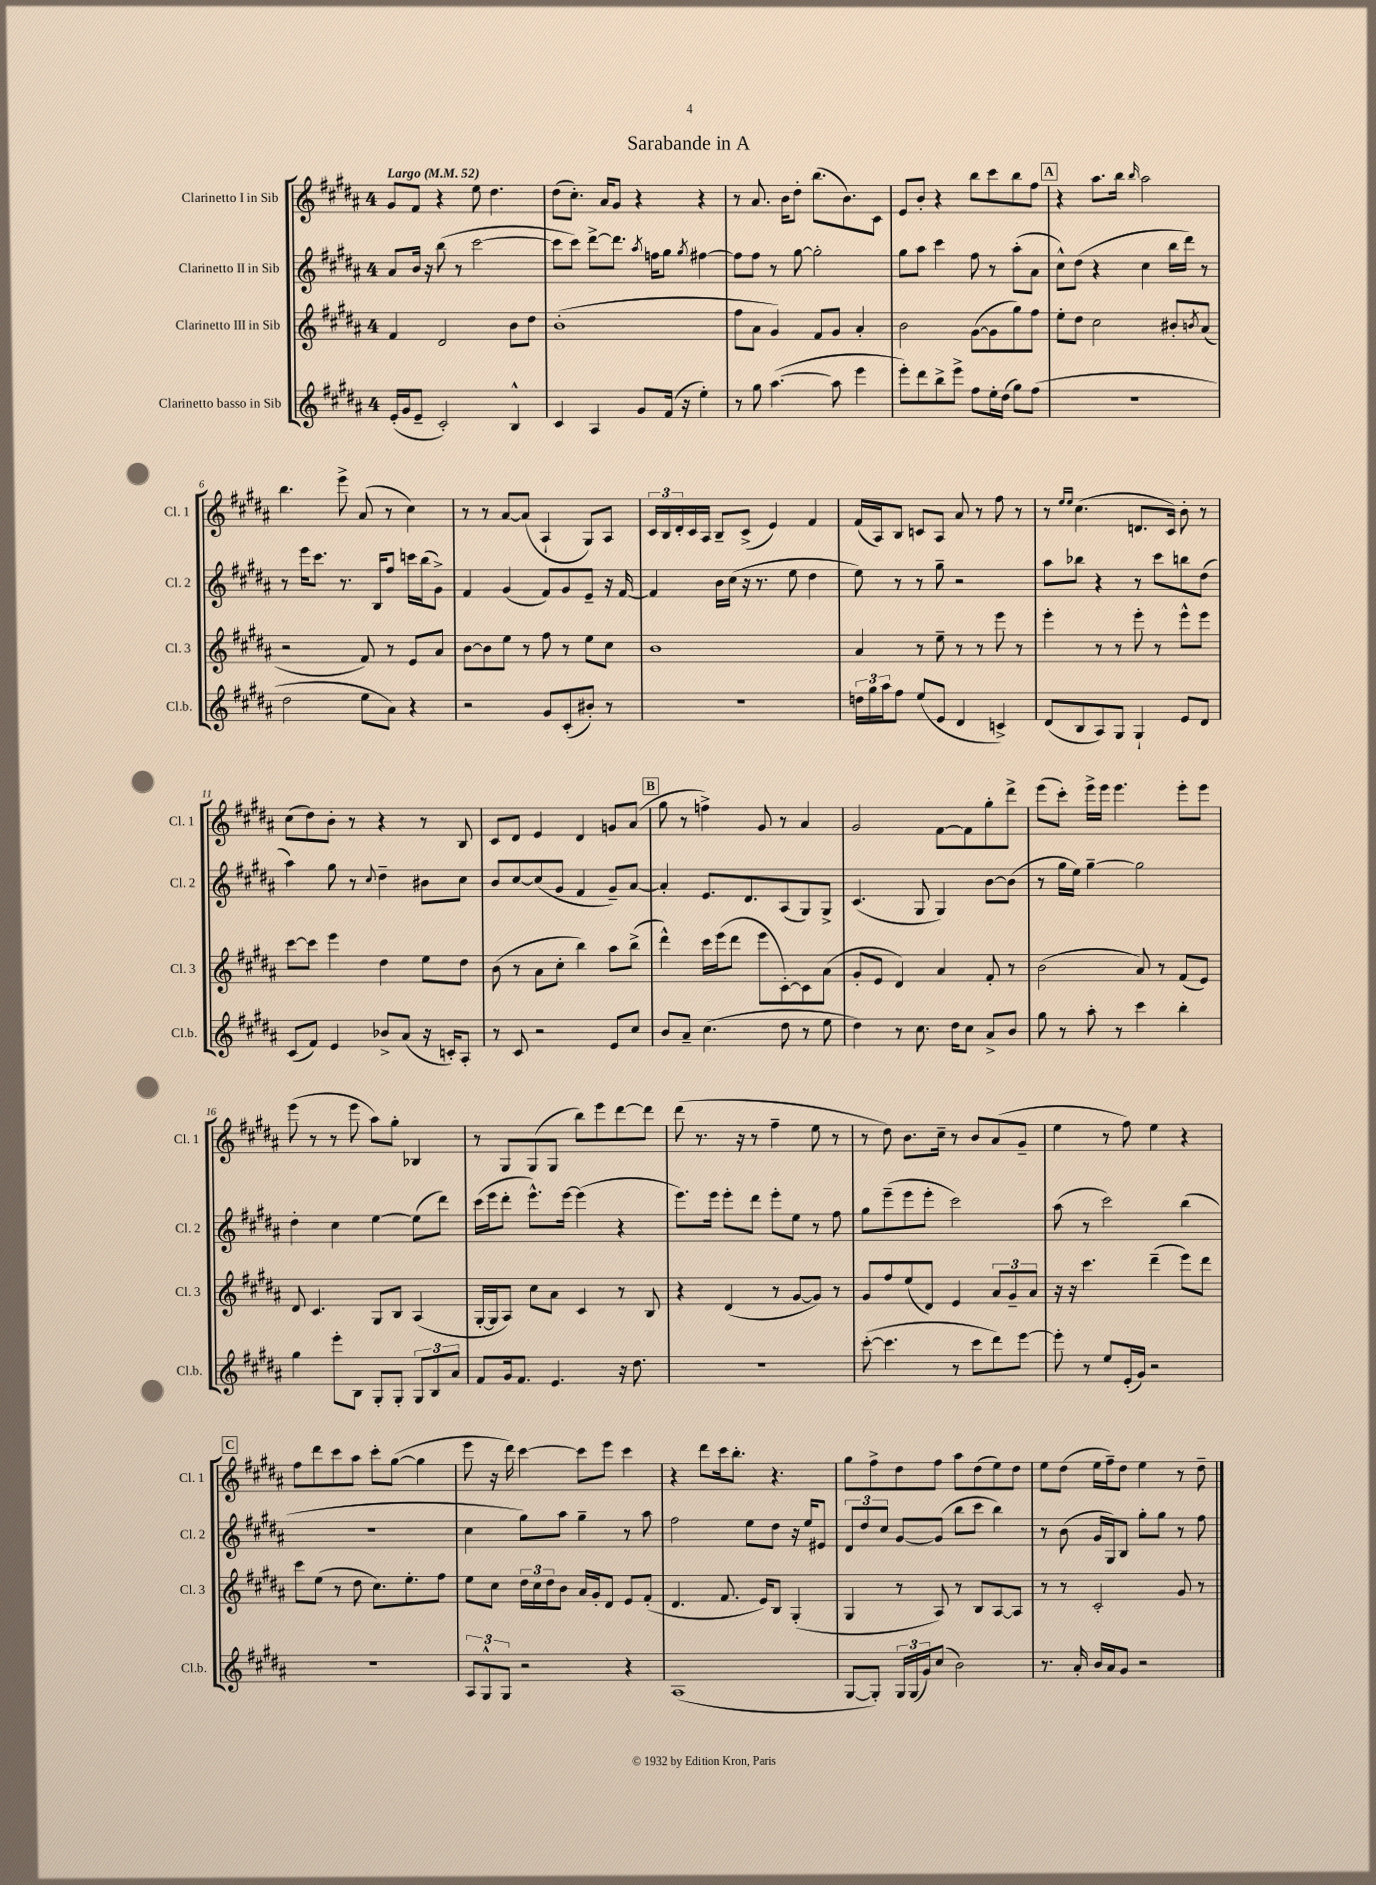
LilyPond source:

\header { title = "Sarabande in A" }
<<
\new StaffGroup <<
\new Staff = "s0" \with { instrumentName = "Clarinetto I in Sib" shortInstrumentName = "Cl. 1" } {
    \clef treble \key b \major \once \override Staff.TimeSignature.style = #'single-digit \time 4/4 \tempo "Largo" 4 = 52
    gis'8 fis'8 r4 e''8 dis''4. |
    dis''8( cis''8.-.) ais'16 gis'8 r4 r4 |
    r8 ais'8. b'16 dis''8-. b''8.( b'8.) cis'8 |
    e'8 b'8-. r4 b''8 cis'''8 b''8 fis''8 |
    \mark \markup { \box "A" } r4 ais''8. b''16 \grace { b''16 } ais''2 |
    b''4. e'''8-> ais'8( r8 cis''4) |
    r8 r8 ais'8~ ais'8( ais4-! gis8) ais8 |
    \tuplet 3/2 { cis'16 b16 dis'16-. } cis'16 ais16 b8-- cis'8->( e'4) fis'4 |
    fis'16( ais16) b8 c'8 ais8 ais'8 r8 fis''8 r8 |
    r8 \grace { e''16 e''16 } cis''4.( d'8. cis'16) b'8-. r8 |
    cis''8( dis''8) b'8-. r8 r4 r8 b8 |
    cis'8 dis'8 e'4 dis'4 g'8 ais'8( |
    \mark \markup { \box "B" } gis''8 r8 f''4->) gis'8 r8 ais'4 |
    gis'2 fis'8~ fis'8 gis''8-. dis'''8-> |
    e'''8( cis'''8-.) e'''16-> e'''16 e'''4. e'''8-. e'''8 |
    e'''8( r8 r8 e'''8 ais''8) gis''8-. bes4 |
    r8 gis8 gis8( gis8 b''8) e'''8 dis'''8~ dis'''8 |
    dis'''8( r8. r16 r8 fis''4-- e''8 r8 |
    r8 dis''8) b'8. cis''16-- r8 b'8 ais'8( gis'8-- |
    e''4 r8 fis''8) e''4 r4 |
    \mark \markup { \box "C" } fis''8 dis'''8 cis'''8 ais''8 cis'''8-. gis''8~( gis''4 |
    e'''8 r16 dis'''16) cis'''4~ cis'''8 e'''8 cis'''4 |
    r4 dis'''8 cis'''16 b''8.-. r4. |
    gis''8 fis''8-> dis''8 fis''8 ais''8 dis''8( e''8) dis''8 |
    e''8 dis''8( e''16 fis''16--) dis''8 e''4 r8 dis''8-- \bar "|." |
}
\new Staff = "s1" \with { instrumentName = "Clarinetto II in Sib" shortInstrumentName = "Cl. 2" } {
    \clef treble \key b \major \once \override Staff.TimeSignature.style = #'single-digit \time 4/4
    ais'8 b'16 r16 b''8( r8 cis'''2~ |
    cis'''8 cis'''8) dis'''8~-> dis'''8. \acciaccatura { ais''8 } f''16 gis''8 \acciaccatura { gis''8 } fis''4~ |
    fis''8 fis''8 r8 gis''8~ gis''2-. |
    gis''8 ais''8 cis'''4 fis''8 r8 ais''8-.( ais'8 |
    \mark \markup { \box "A" } cis''8-^) dis''8( r4 cis''4 b''16 dis'''16) r8 |
    r8 e'''16 cis'''8. r8. b16 fis''8 c'''16 b''16( gis'8->) |
    fis'4 gis'4( fis'8) gis'8 e'8-- r16 fis'16~ |
    fis'4 b'16 cis''16( r16 r8. e''8 dis''4 |
    e''8) r8 r8 gis''8-- r2 |
    ais''8 bes''8 r4 r8 cis'''8 b''8 dis''8( |
    ais''4) gis''8 r8 \appoggiatura { cis''8 } dis''4-- bis'8 cis''8 |
    b'8 cis''8~ cis''8( gis'8 fis'4 gis'8--) ais'8~ |
    \mark \markup { \box "B" } ais'4-. e'8. dis'8. ais8( gis8) gis8-> |
    cis'4.( gis8 gis4) b'8~ b'8( |
    r8 gis''16 e''16) gis''4~-- gis''2 |
    dis''4-. cis''4 e''4~ e''8( dis'''8) |
    cis'''16( e'''16 dis'''8-. e'''8.-^) e'''16~ e'''4( r4 |
    e'''8.) e'''16 e'''8-. dis'''8 e'''8-. e''8 r8 fis''8 |
    gis''8 e'''8--( e'''8 e'''8-. cis'''2) |
    ais''8( r8 cis'''2) b''4( |
    \mark \markup { \box "C" } R1 |
    cis''4 gis''8) ais''8 gis''4-- r8 ais''8 |
    fis''2 e''8 dis''8 r16 e''16 eis'8 |
    \tuplet 3/2 { dis'8 dis''8 cis''8 } gis'8~ gis'8( b''8 cis'''8 b''4) |
    r8 b'8( gis'16 gis16) b8 gis''8-. gis''8 r8 fis''8 \bar "|." |
}
\new Staff = "s2" \with { instrumentName = "Clarinetto III in Sib" shortInstrumentName = "Cl. 3" } {
    \clef treble \key b \major \once \override Staff.TimeSignature.style = #'single-digit \time 4/4
    fis'4 dis'2 b'8 dis''8 |
    b'1-.( |
    fis''8 ais'8 gis'4) fis'8 gis'8 ais'4-. |
    b'2 gis'8~( gis'8 gis''8) fis''8 |
    \mark \markup { \box "A" } e''8-. dis''8 cis''2 bis'8-. \acciaccatura { b'8 } ais'8( |
    r2 fis'8) r8 e'8 ais'8 |
    b'8~ b'8 e''8 r8 fis''8 r8 e''8 cis''8 |
    b'1 |
    ais'4 r8 e''8-- r8 r8 e'''8 r8 |
    e'''4-. r8 r8 e'''8-. r8 e'''8-^ e'''8 |
    cis'''8~ cis'''8 e'''4 dis''4 e''8 dis''8 |
    b'8( r8 ais'8 cis''8-. b''4) ais''8 b''8->( |
    \mark \markup { \box "B" } dis'''4-^) cis'''16 e'''16( dis'''8 e'''8 cis'8~-.) cis'8 ais'8( |
    gis'8-. e'8 dis'4) ais'4 fis'8-. r8 |
    b'2( ais'8) r8 fis'8( e'8) |
    dis'8 cis'4. gis8 b8 ais4( |
    gis16~-. gis16 ais8) cis''8 ais'8 cis'4 r8 b8 |
    r4 dis'4( r8 gis'8~ gis'8) r8 |
    gis'8 fis''8 e''8( dis'8) e'4 \tuplet 3/2 { ais'8 gis'8-- ais'8 } |
    r16 r16 cis'''4. dis'''4--( e'''8) dis'''8 |
    \mark \markup { \box "C" } cis'''8 e''8( r8 dis''8 cis''8.) e''8.-. fis''8 |
    e''8 cis''8 \tuplet 3/2 { dis''16 cis''16 dis''16 } b'8 ais'16 gis'16-. dis'8 e'8 fis'8-.( |
    dis'4. fis'8. e'16) b8 gis4-.( |
    gis4 r8 ais8) r8 b8 ais8~ ais8 |
    r8 r8 cis'2-. gis'8 r8 \bar "|." |
}
\new Staff = "s3" \with { instrumentName = "Clarinetto basso in Sib" shortInstrumentName = "Cl.b." } {
    \clef treble \key b \major \once \override Staff.TimeSignature.style = #'single-digit \time 4/4
    e'16-.( gis'16 e'8-- cis'2-.) b4-^ |
    cis'4 ais4 gis'8 fis'16( r16 e''4-.) |
    r8 gis''8 ais''4.~( ais''8 e'''4 |
    e'''8-.) dis'''8 b''8-> e'''8-> fis''8 e''16-. dis''16( gis''8) fis''8( |
    \mark \markup { \box "A" } R1 |
    dis''2 e''8 ais'8) r4 |
    r2 gis'8 cis'8-.( bis'8-.) r8 |
    R1 |
    \tuplet 3/2 { d''16 gis''16 ais''16 } fis''8 e''8( e'8 dis'4 c'4->) |
    dis'8( b8 ais8) gis8 gis4-! e'8 dis'8 |
    cis'8( fis'8) e'4 bes'8-> ais'8( r16 c'16-.) ais8-. |
    r8 cis'8 r2 e'8 cis''8 |
    \mark \markup { \box "B" } b'8 ais'8-- cis''4.( dis''8 r8 e''8 |
    dis''4) r8 cis''8. dis''16 cis''8 ais'8-> b'8 |
    gis''8 r8 ais''8-. r8 cis'''4 b''4-. |
    gis''4 e'''8-. b8 gis8-. gis8-. \tuplet 3/2 { gis8 b8 ais'8 } |
    fis'8 gis'16 fis'8. e'4. r16 dis''8. |
    R1 |
    cis'''8~-.( cis'''4. r8 cis'''8 dis'''8) e'''8~ |
    e'''8-. r8 e''8 e'16-.( gis'16) r2 |
    \mark \markup { \box "C" } R1 |
    \tuplet 3/2 { ais8 gis8-^ gis8 } r2 r4 |
    ais1( |
    gis8~ gis8-.) \tuplet 3/2 { gis16 gis16( gis'16) } cis''8( b'2) |
    r8. ais'16-. b'16 ais'16 gis'8 r2 \bar "|." |
}
>>
>>
